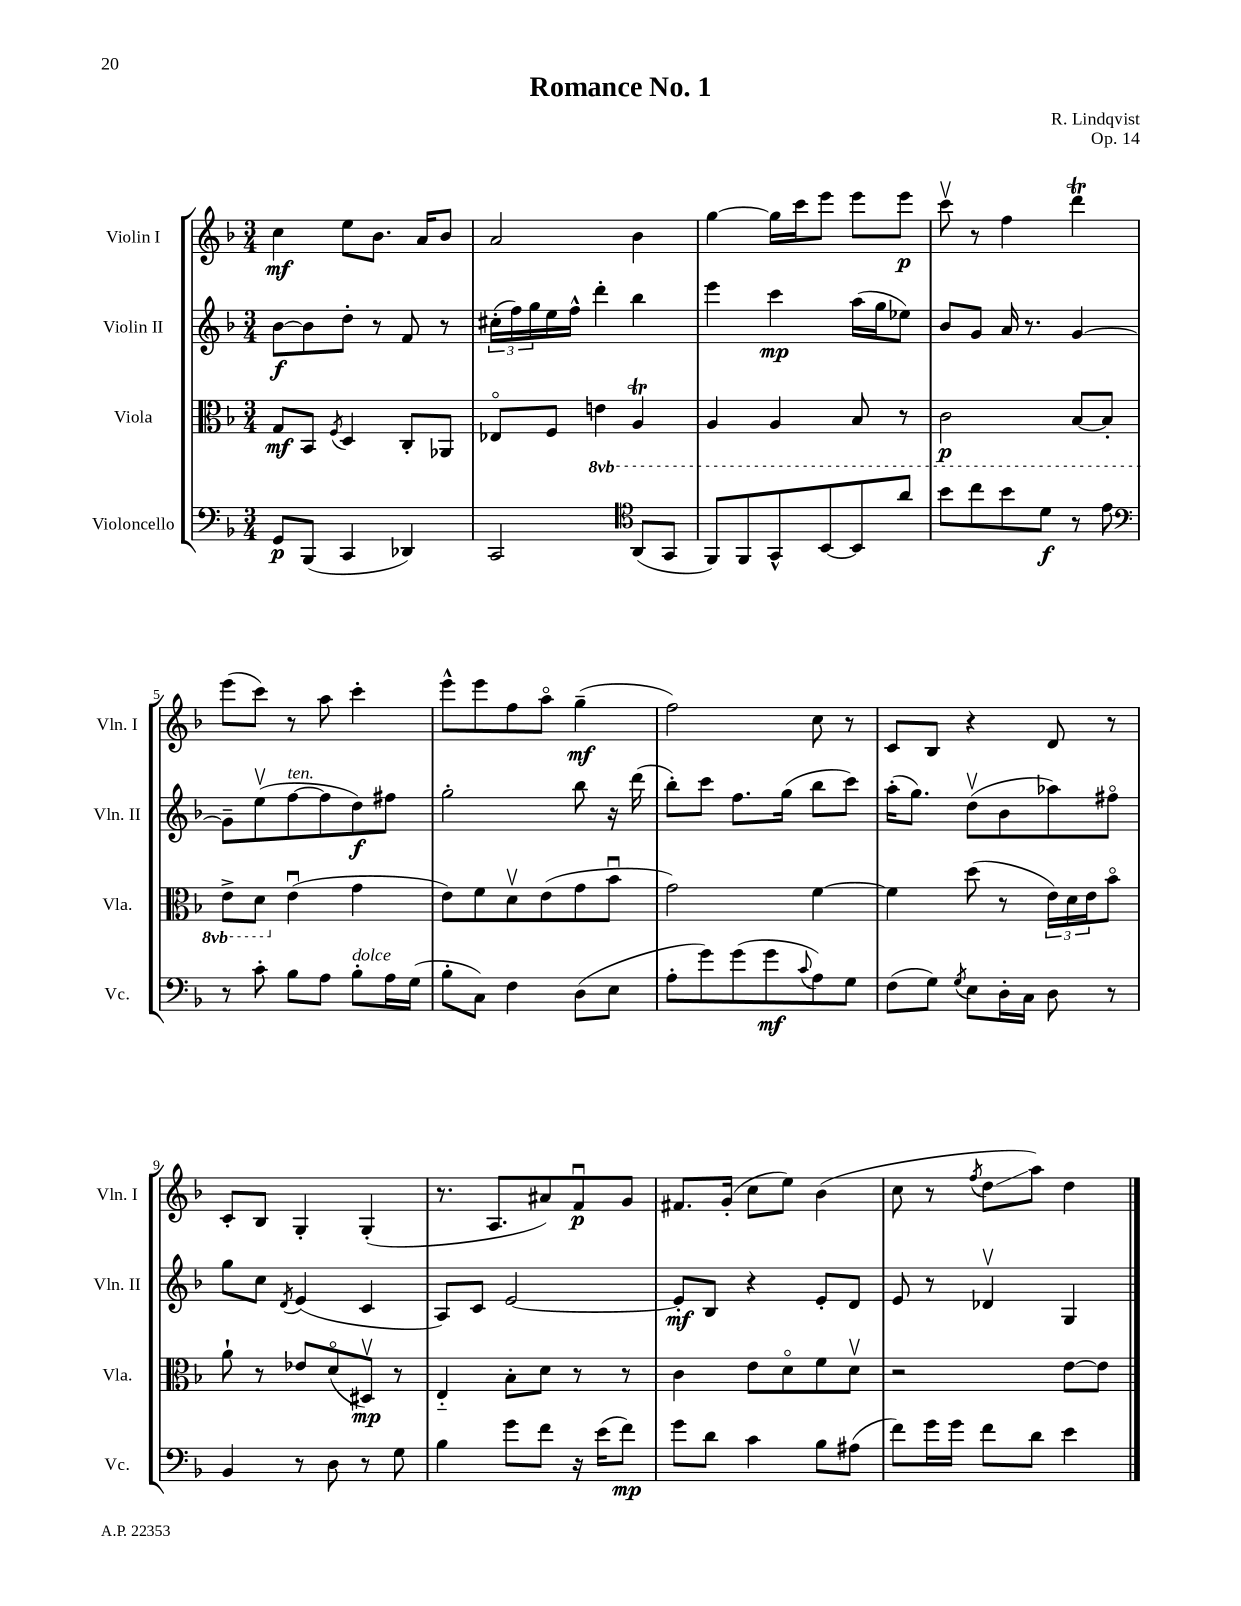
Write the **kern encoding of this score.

**kern	**kern	**kern	**kern
*staff4	*staff3	*staff2	*staff1
*clefF4	*clefC3	*clefG2	*clefG2
*k[b-]	*k[b-]	*k[b-]	*k[b-]
*M3/4	*M3/4	*M3/4	*M3/4
8GG	8G	[8b-	4cc
(8BBB-	8BB-	8b-]	.
.	8qF	.	.
4CC	4D	8dd'	8ee
.	.	8r	8.b-
4DD-)	8C'	8f	.
.	.	.	16a
.	8AA-	8r	8b-
=	=	=	=
2CC	8E-o	(24cc#'	2a
.	.	24ff)	.
.	.	24gg	.
.	8F	16ee	.
.	.	16ff^^	.
.	4E	4ddd'	.
*clefC4	*	*	*
(8AA	4AA	4bb-	4b-
8GG	.	.	.
=	=	=	=
8FF)	4AA	4eee	[4gg
8FF	.	.	.
8GG^^	4AA	4ccc	16gg]
.	.	.	16ccc
[8BB-	.	.	8eee
8BB-]	8BB-	(16aa	8eee
.	.	16gg	.
8a	8r	8ee-)	8eee
=	=	=	=
8b-	2C	8b-	8cccv
8cc	.	8g	8r
8b-	.	16a	4ff
.	.	8.r	.
8d	.	.	.
8r	[8BB-	[4g	4ddd
8e	8BB-']	.	.
=	=	=	=
*clefF4	*	*	*
8r	8E^	8g~]	(8eee
8c'	8D	(8eev	8ccc)
8B-	(4eu	[8ff	8r
8A	.	8ff]	8aa
8B-'	4g	8dd)	4ccc'
16A	.	8ff#	.
(16G	.	.	.
=	=	=	=
8B-'	8e)	2gg'	8eee^^
8C)	8f	.	8eee
4F	8dv	.	8ff
.	(8e	.	8aao
(8D	8g	8bb-	(4gg~
8E	8b-u	16r	.
.	.	(16ddd	.
=	=	=	=
8A'	2g)	8bb-')	2ff)
8g)	.	8ccc	.
(8g	.	8.ff	.
8g	.	.	.
.	.	(16gg	.
8qqc	.	.	.
8A)	[4f	8bb-	8cc
8G	.	8ccc)	8r
=	=	=	=
(8F	4f]	(16aa'	8c
.	.	8.gg)	.
8G)	.	.	8B-
8qG	.	.	.
8E	(8dd	(8ddv	4r
16D'	8r	8b-	.
16C	.	.	.
8D	24e)	8aa-)	8d
.	24d	.	.
.	24e	.	.
8r	8b-o	8ff#o	8r
=	=	=	=
4BB-	8a`	8gg	8c'
.	8r	8cc	8B-
.	.	8qd	.
8r	8e-	(4e	4G'
8D	(8do	.	.
8r	8D#v)	4c	(4G'
8G	8r	.	.
=	=	=	=
4B-	4E'~	8A)	8.r
.	.	8c	.
.	.	.	8.A
8g	8B-'	[2e	.
8f	8d	.	8a#)
16r	8r	.	8fu
(16e	.	.	.
8f)	8r	.	8g
=	=	=	=
8g	4c	8e']	8.f#
8d	.	8B-	.
.	.	.	(16g'
4c	8e	4r	8cc
.	8do	.	8ee)
8B-	8f	8e'	(4b-
(8A#	8dv	8d	.
=	=	=	=
8f)	2r	8e	8cc
16g	.	8r	8r
16g	.	.	.
.	.	.	8qff
8f	.	4d-v	8dd
8d	.	.	8aa)
4e	[8e	4G	4dd
.	8e]	.	.
==	==	==	==
*-	*-	*-	*-
